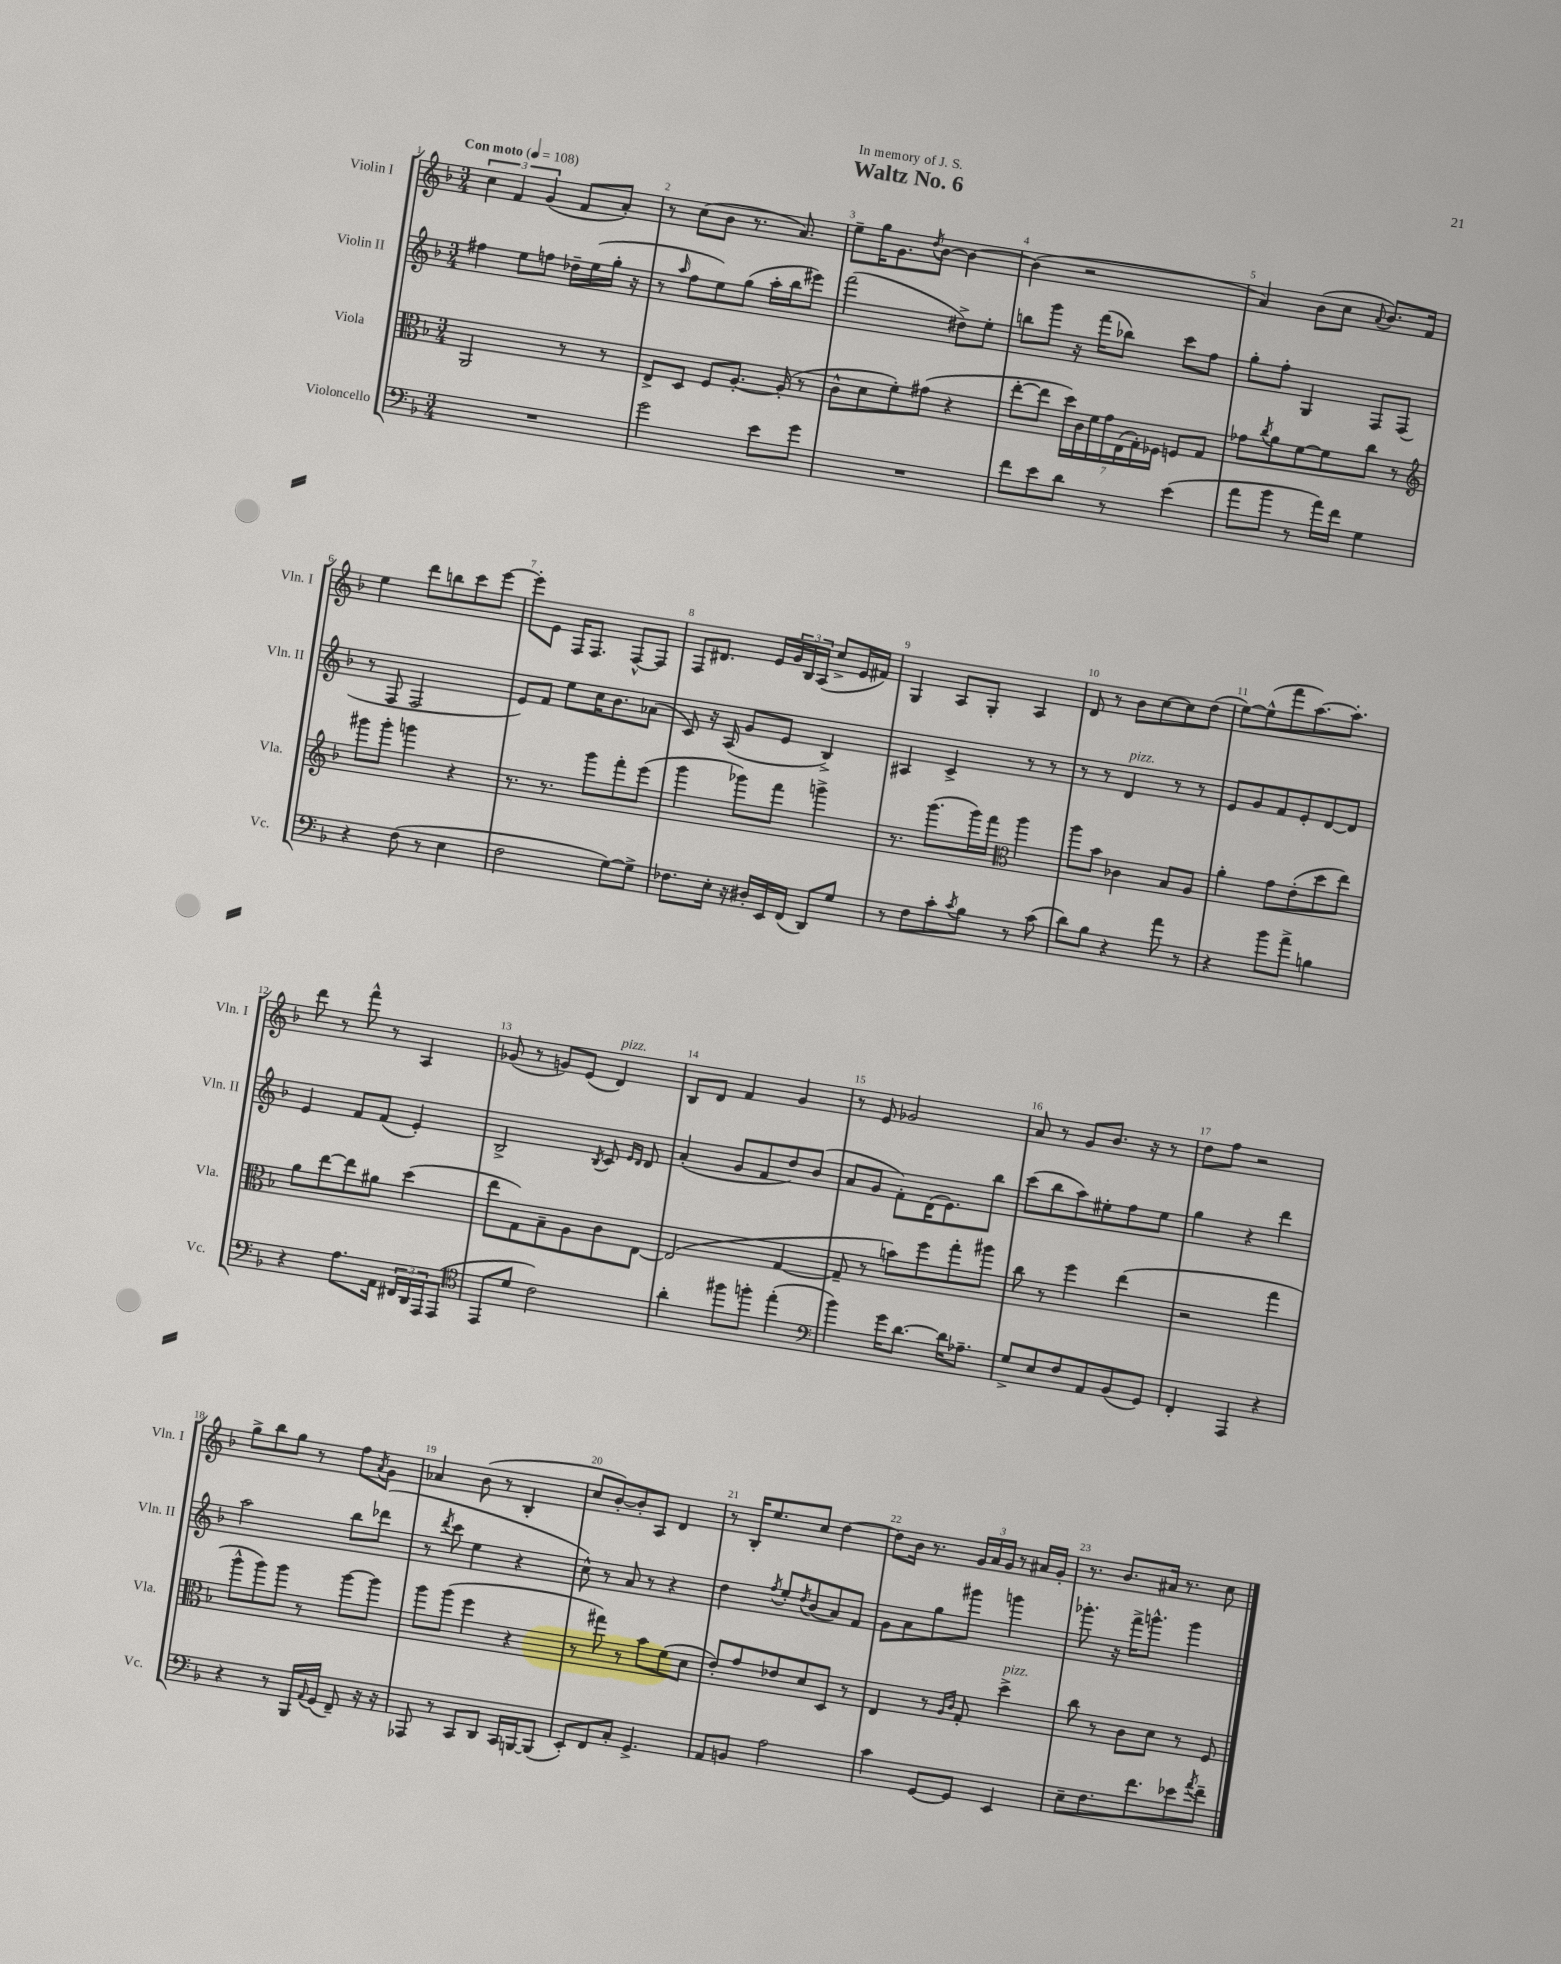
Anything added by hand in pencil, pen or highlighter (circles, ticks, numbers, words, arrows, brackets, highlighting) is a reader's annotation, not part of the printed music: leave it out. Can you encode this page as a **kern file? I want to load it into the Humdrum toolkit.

**kern	**kern	**kern	**kern
*staff4	*staff3	*staff2	*staff1
*clefF4	*clefC3	*clefG2	*clefG2
*k[b-]	*k[b-]	*k[b-]	*k[b-]
*M3/4	*M3/4	*M3/4	*M3/4
*MM108	*MM108	*MM108	*MM108
2.r	2AA	4ff#	6cc
.	.	.	6f
.	.	8ee	.
.	.	.	(6g
.	.	8ff	.
.	8r	16dd-~	8f
.	.	(16ee	.
.	8r	16gg'	8a')
.	.	16r	.
=	=	=	=
2g	8E^	8r	8r
.	.	16qqaa	.
.	8D	8ff	(8cc
.	8F	8ee)	8b-
.	[8.A'	(8gg	8.r
8e	.	16aa'	.
.	(16A']	16bb-	8.a)
8g	8r	8eee#)	.
=	=	=	=
2.r	8c^^	(2fff	8ee~
.	8d	.	16gg
.	.	.	8.g
.	8f')	.	.
.	.	.	8qdd
.	(8g#	.	[8b-
.	4r	8dd#^)	4b-_
.	.	8ee'	.
=	=	=	=
8f	[8ee'	8bb	(4b-]
8e	8ee]	8ggg	.
8d	28dd)	16r	2r
.	28c	.	.
.	.	(16fff	.
.	28f	.	.
.	28g	.	.
8r	.	8bb-)	.
.	(28E	.	.
.	28G')	.	.
.	28F-	.	.
(4e	8F	8ccc	.
.	8G	8ff	.
=	=	=	=
8a	8g-	8gg'	4a)
.	8qcc	.	.
8b-	8a	8ff'	.
8r	[8f	4G	(8b-
16a)	8f]	.	8cc
16f	.	.	.
.	.	.	8qqa
4G	8cc	8F	8.b-)
.	8r	(8F	.
.	.	.	16f
=	=	=	=
*	*clefG2	*	*
4r	8ggg#	8r	4ee
.	8ggg#'	8F	.
(8F	4ggg	2F	8ddd
8r	.	.	8bb
4E	4r	.	8ccc
.	.	.	[8eee
=	=	=	=
2F	8.r	8e)	8eee']
.	.	8f	8e
.	8.r	.	.
.	.	8ee	16F
.	.	.	8.F
.	8ggg	16cc	.
.	.	8.b-	.
[8G)	8fff'	.	[8F^^
8G^]	(8eee	(8a-	8F]
=	=	=	=
8.F-	4ggg	8c)	8F
.	.	16r	8.d#
16E'	.	(16A	.
16r	8ggg-)	8g	.
16D#'	.	.	16e
16EE	8fff	8e	24g
.	.	.	24B-
(16FF	.	.	.
.	.	.	(24A
8DD)	4ggg^	4B-^)	8cc^
8G	.	.	16e
.	.	.	16f#)
=	=	=	=
8r	8.r	4A#	4G
8F	.	.	.
.	(8.ggg	.	.
8c'	.	4c^	8A
8qc	.	.	.
8B-	16ggg)	.	8G'
.	16fff	.	.
*	*clefC3	*	*
8r	4aa	8r	4A
(8c	.	8r	.
=	=	=	=
8d)	8aa	8r	8d
8B-	8b-	8r	8r
4r	4c-	4d	8b-
.	.	.	[8cc
8a	8B-	8r	8cc]
8r	8A	8r	(8dd
=	=	=	=
4r	4a'	8e	[8ee)
.	.	8g	(8ee^^]
8b-	8g	8f	8fff
8a^	(8e'	8e'	[8.aa)
4B	8dd	[8d	.
.	.	.	8.aa']
.	8ee)	8d]	.
=	=	=	=
4r	8a	4e	8ddd
.	[8ee	.	8r
8.A	8ee]	8f	8fff^^
.	8a#	(8f	8r
16AA	.	.	.
24FF#	(4dd	4e')	4A
24DD	.	.	.
24AAA	.	.	.
(8AAA	.	.	.
=	=	=	=
*clefC4	*	*	*
8EE	8ee	2B-^	(8g-
8d	8G)	.	8r
2c)	8B-~	.	8g)
.	8A	.	(8e
.	.	8qB-	.
.	8c	8c	4d)
.	.	16qqe	.
.	.	16qqd	.
.	[8E	8d	.
=	=	=	=
4a'	(2E]	(4a'	8B-
.	.	.	8d
8ff#	.	8g	4f
8ff'	.	8f	.
(4ee'	[4G	8dd)	4g
.	.	(8b-	.
=	=	=	=
*clefF4	*	*	*
4b-)	8G~]	8a	8r
.	8r	8g	8e
16g	8b)	8f')	2g-
[8.d	.	.	.
.	8ff	(16d	.
.	.	8.e)	.
16d]	8gg'	.	.
8.A-~	.	.	.
.	8aa#	8bb-	.
=	=	=	=
8G^	8cc	(8ccc	8a
8E	8r	8bb-	8r
8F	4ff	8aa)	8g
8AA	.	8ee#'	8.b-
(8BB-	(4ee	8ff	.
.	.	.	16r
8GG)	.	8ee#	8r
=	=	=	=
4FF'	2r	4gg	8dd
.	.	.	8ff
4AAA	.	4r	2r
4r	4gg	4ddd	.
=	=	=	=
4r	8aa^^	2aa	8gg^
.	8aa)	.	8bb-
8r	8aa	.	8gg
16BBB-	8r	.	8r
8qqAA	.	.	.
(16GG	.	.	.
8FF~)	[8aa	8bb-	8ff
.	.	.	8qa
16r	8aa]	(8ddd-	8g
16r	.	.	.
=	=	=	=
8AAA-	8aa	8r	4a-
.	.	8qddd	.
8r	(8aa	8ccc	.
8CC	4ff	4ee	(8b-
8DD	.	.	8r
16CC	4r	4r	4B-'
[16BBB	.	.	.
(8BBB]	.	.	.
=	=	=	=
8EE')	8r	8cc^^)	8cc
8FF	8gg#)	8r	[8b-')
8C'	8r	8a	8b-']
4.GG^	8b-	8r	8A
.	(8f	4r	4d
.	8d	.	.
=	=	=	=
8AA	8e')	4dd	8r
8BB	8g	.	16B-'
.	.	.	8.ee
.	.	8qff	.
2A	8e-	8ee'	.
.	.	8qdd	.
.	8d	(8b-	8cc
.	8D	8a)	[4dd
.	8r	8f	.
=	=	=	=
4c	4E	8g	8dd]
.	.	8a	16b-
.	.	.	8.r
[8GG	8r	8gg	.
.	16qqA	.	.
.	16qqc	.	.
8GG]	8G'	8ggg#	24g
.	.	.	24a
.	.	.	24g
4EE	4dd^	4ggg	8r
.	.	.	16a#
.	.	.	16g'
=	=	=	=
8E~	8cc	8.ggg-'	8.r
8.F	8r	.	.
.	.	16r	8.b-
.	8c	16fff^	.
8.f	.	8.ggg^^	.
.	8d	.	16a#
.	.	.	8.r
8e-	8r	4ggg	.
8qa	.	.	.
8f~	8F	.	8cc
==	==	==	==
*-	*-	*-	*-
